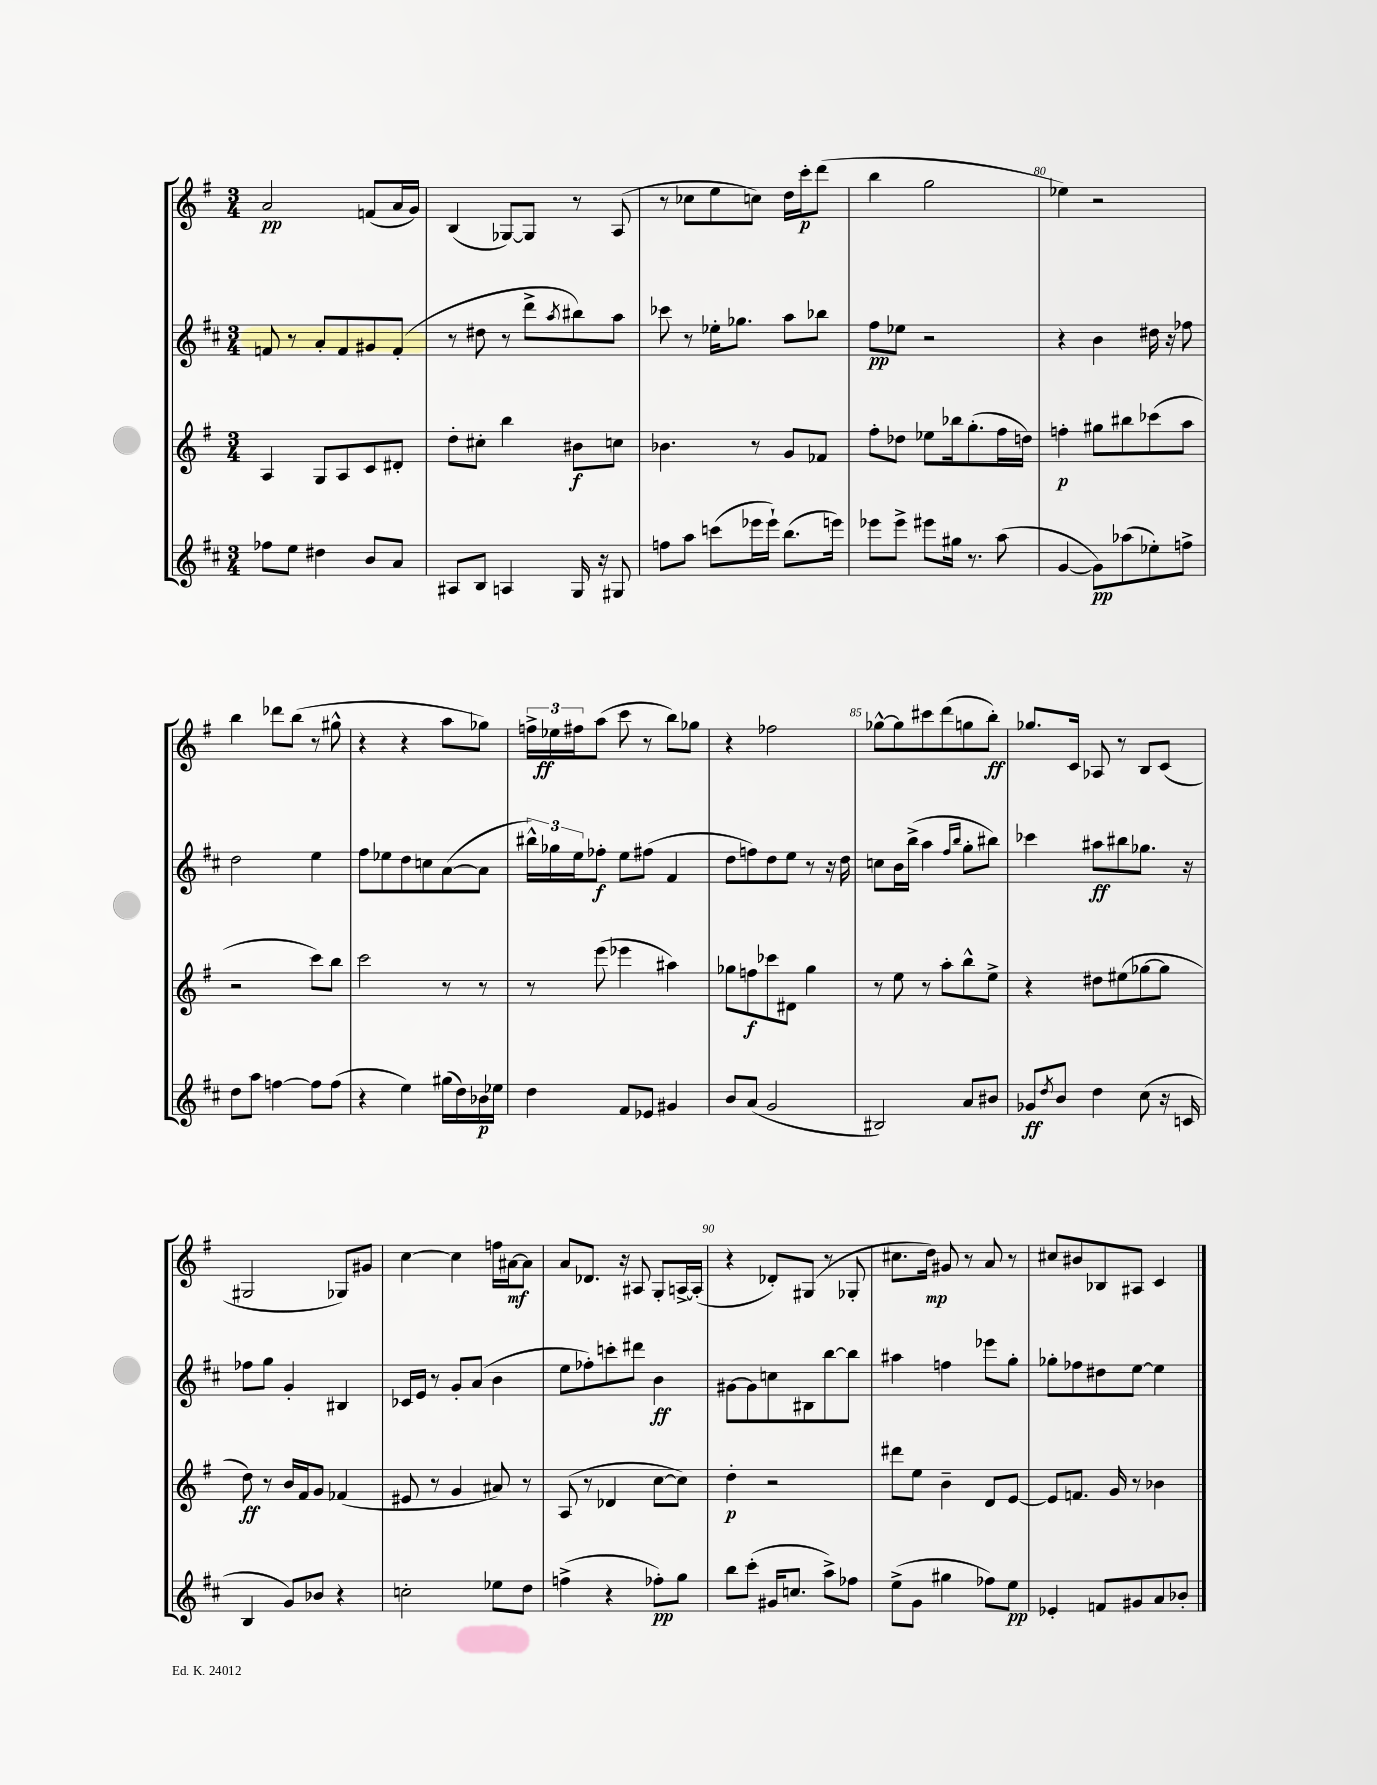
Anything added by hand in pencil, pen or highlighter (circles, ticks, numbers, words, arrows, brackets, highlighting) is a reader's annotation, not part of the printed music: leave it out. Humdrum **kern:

**kern	**kern	**kern	**kern
*staff4	*staff3	*staff2	*staff1
*clefG2	*clefG2	*clefG2	*clefG2
*k[f#c#]	*k[f#]	*k[f#c#]	*k[f#]
*M3/4	*M3/4	*M3/4	*M3/4
8ff-	4A	8f	2a
8ee	.	8r	.
4dd#	8G	8a'	.
.	8A	8f	.
8b	8c	8g#	(8f
8a	8d#'	(8f'	16a
.	.	.	16g)
=	=	=	=
8A#	8dd'	8r	(4B
8B	8cc#'	8dd#	.
4A	4bb	8r	[8G-)
.	.	8ddd^	8G-]
.	.	8qaa	.
16G	8b#	8bb#)	8r
16r	.	.	.
8G#	8cc	8aa	(8A
=	=	=	=
8ff	4.b-	8ccc-	8r
8aa	.	8r	8cc-
(8ccc	.	16ee-'	8ee
.	.	8.gg-	.
16eee-	8r	.	8cc)
16eee-`)	.	.	.
(8.bb	8g	8aa	16dd
.	.	.	16ccc'
.	8f-	8bb-	(8ddd
16eee)	.	.	.
=	=	=	=
8eee-	8ff#'	8ff#	4bb
8eee-^	8dd-	8ee-	.
8eee#	8ee-	2r	2gg
16gg#	16bb-	.	.
8.r	(8.gg'	.	.
(8aa	16ff#	.	.
.	16dd)	.	.
=	=	=	=
[4g	4ff'	4r	4ee-)
8g])	8gg#	4b	2r
(8aa-	8bb#	.	.
8ee-')	(8ccc-	16dd#	.
.	.	16r	.
8ff^	8aa	8ff-	.
=	=	=	=
8dd	2r	2dd	4bb
8aa	.	.	.
[4ff	.	.	8ddd-
.	.	.	(8bb
8ff]	8ccc)	4ee	8r
(8ff	8bb	.	8gg#^^
=	=	=	=
4r	2ccc	8ff#	4r
.	.	8ee-	.
4ee)	.	8dd	4r
.	.	8cc	.
(16gg#	8r	([8a	8aa
16dd)	.	.	.
16b-	8r	8a]	8gg-)
16ee-	.	.	.
=	=	=	=
4dd	8r	24bb#^^)	24ff^
.	.	24gg-	24ee-
.	.	24ee	24ff#
.	(8eee	8ff-'	(8aa
8f#	4eee-	8ee	8ccc
8e-	.	(8ff#	8r
4g#	4aa#)	4f#	8bb)
.	.	.	8gg-
=	=	=	=
8b	8gg-	8dd	4r
(8a	8ff	8ff)	.
2g	8ccc-	8dd	2ff-
.	8d#	8ee	.
.	4gg-	8r	.
.	.	16r	.
.	.	16dd	.
=	=	=	=
2B#)	8r	8cc	[8gg-^^
.	8ee	16b	8gg-]
.	.	(16bb^	.
.	8r	4aa	8ccc#
.	8aa'	.	(8ddd
.	.	16qqff#	.
.	.	16qqbb	.
8a	8bb^^	8gg'	8gg
8b#	8ee^	8bb#)	8bb')
=	=	=	=
8g-	4r	4ccc-	8.gg-
8qdd	.	.	.
8b	.	.	.
.	.	.	16c
4dd	8dd#	8aa#	8A-
.	(8ee#	8bb#	8r
(8cc#	[8gg-	8.gg-	8B
16r	8gg-]	.	(8c
16c	.	16r	.
=	=	=	=
4B	8dd)	8ff-	2G#
.	8r	8gg	.
8g)	16b	4g'	.
.	16f#	.	.
8b-	8g	.	.
4r	(4f-	4B#	8G-)
.	.	.	8g#
=	=	=	=
2cc'	8e#	16c-	[4cc
.	.	16e	.
.	8r	8r	.
.	4g	8g'	4cc]
.	.	(8a	.
8ee-	8a#)	4b	16ff
.	.	.	[16a#
8dd	8r	.	8a#]
=	=	=	=
(4ff^	(8A	8ee	8a
.	8r	8ff-')	8.d-
4r	4d-	8ccc'	.
.	.	.	16r
.	.	8ddd#	8A#
8ff-')	[8cc	4b	8G'
8gg	8cc])	.	[16A^
.	.	.	(16A']
=	=	=	=
8bb	4dd'	[8g#	4r
(8ccc#'	.	8g#]	.
16g#	2r	8cc	8d-')
8.cc	.	.	.
.	.	8B#	(8G#
8aa^)	.	[8bb	8r
8ff-	.	8bb]	8G-'
=	=	=	=
(8ee^	8ddd#	4aa#	8.cc#
8g	8ee	.	.
.	.	.	16dd)
4gg#	4b~	4ff	8g#
.	.	.	8r
8ff-)	8d	8eee-	8a
8ee	[8e	8gg'	8r
=	=	=	=
4e-'	8e]	8gg-'	8cc#
.	8.f	8ff-	8b#
8f	.	8dd#	8B-
.	16g	.	.
8g#	8r	[8ee	8A#
8a	4b-	4ee]	4c
8b-'	.	.	.
==	==	==	==
*-	*-	*-	*-
